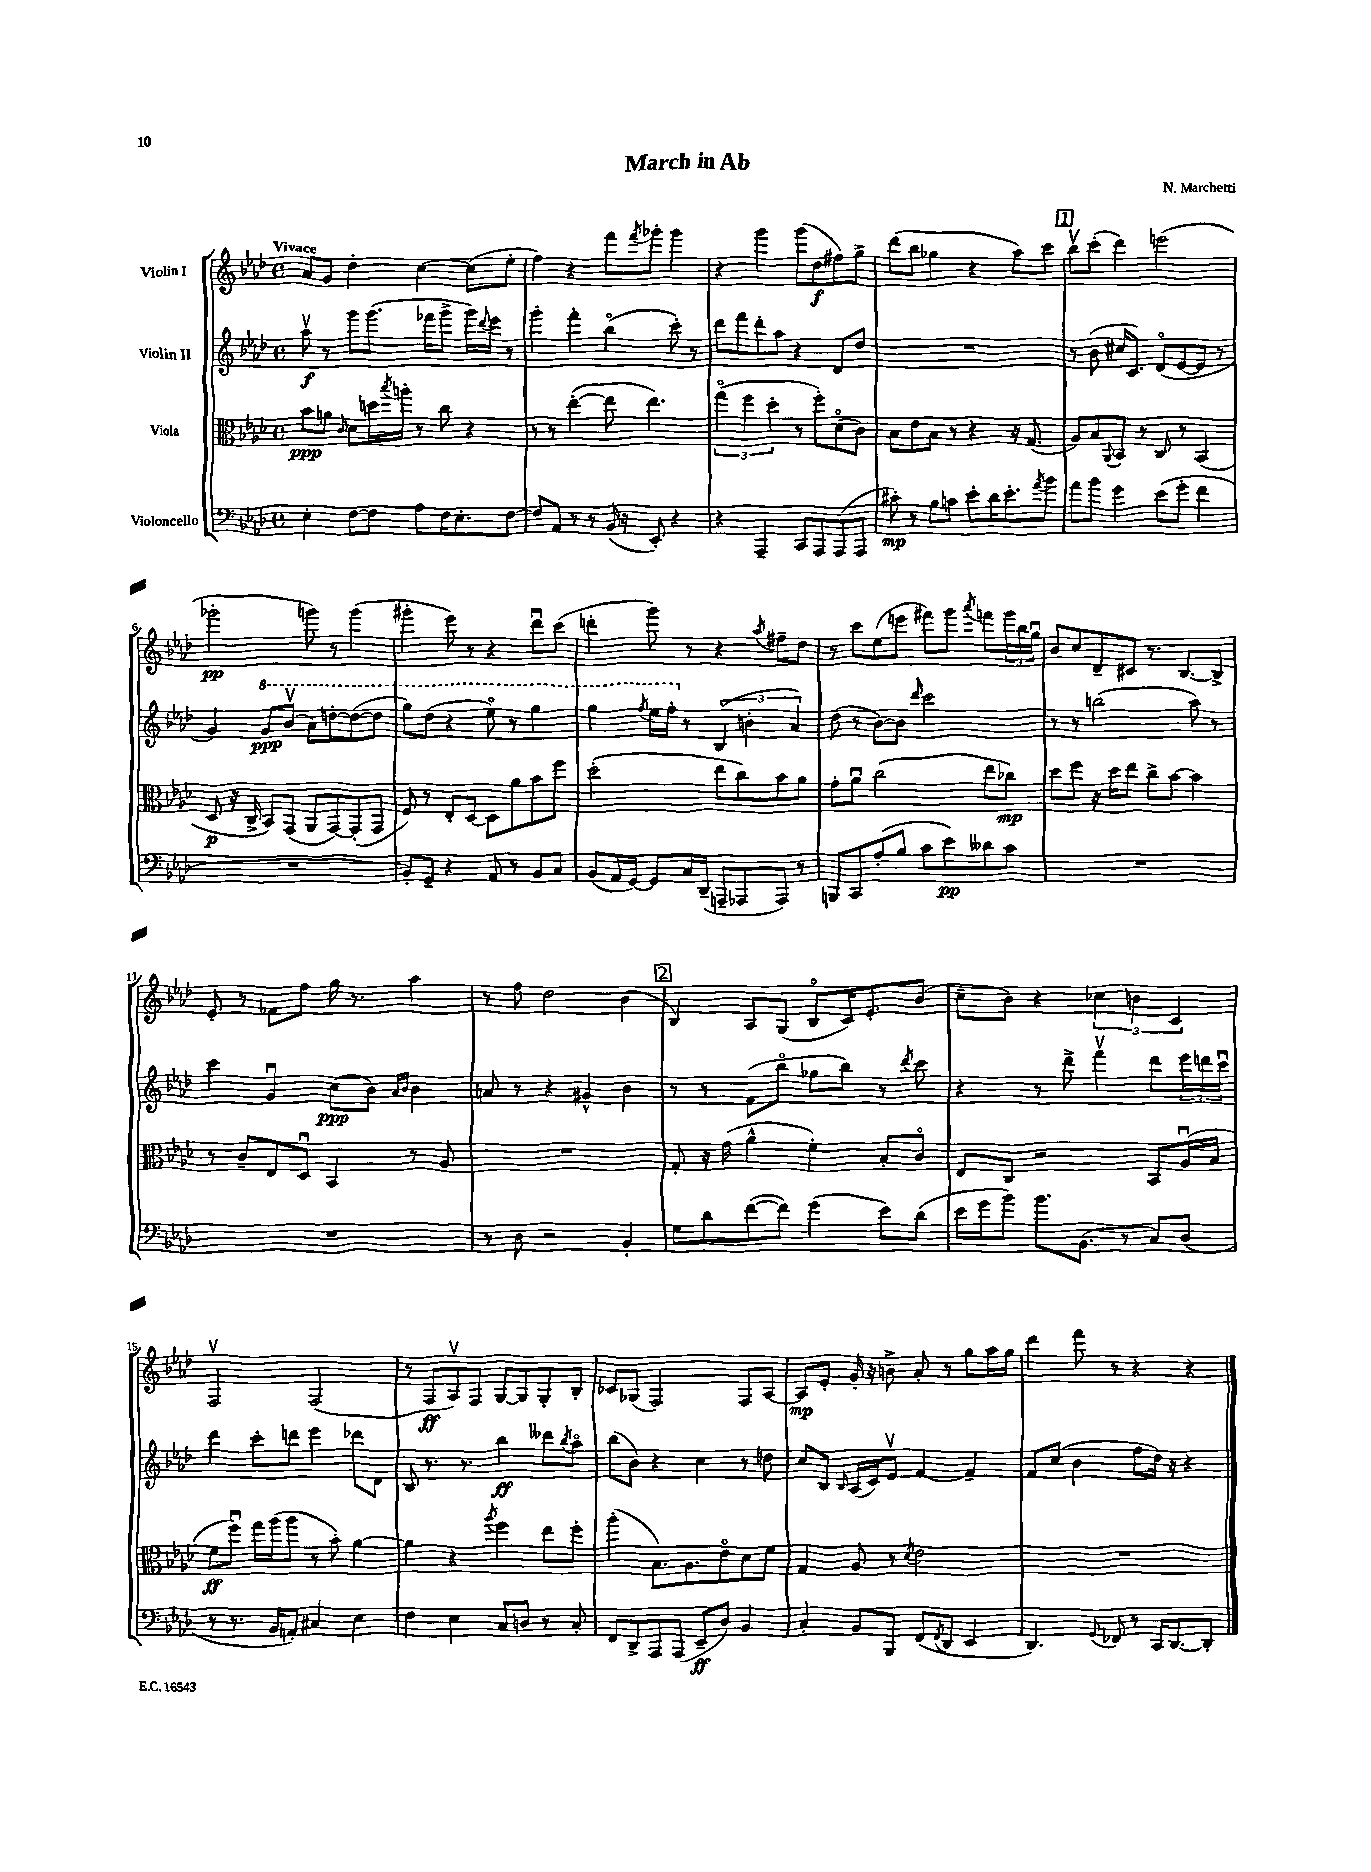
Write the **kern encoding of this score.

**kern	**kern	**kern	**kern
*staff4	*staff3	*staff2	*staff1
*clefF4	*clefC3	*clefG2	*clefG2
*k[b-e-a-d-]	*k[b-e-a-d-]	*k[b-e-a-d-]	*k[b-e-a-d-]
*M4/4	*M4/4	*M4/4	*M4/4
*met(c)	*met(c)	*met(c)	*met(c)
4E-'\	8b-\L	8aa-v\	8a-/L
.	8a\J	8r	8g/J
.	16qqc/	.	.
[8F\L	8d-\L	8ggg\L	4dd-'\
8F\]J	16dd\L	(8.ggg\J	.
.	8qbb-/	.	.
.	16aa'\JJ	.	.
8A-\L	8r	.	[4cc\
.	.	16fff-\LK	.
16F\K	8cc\	8ggg^\J	.
8.E-'\	.	.	.
.	4r	16ggg\LL)	(8cc\]L
.	.	8qqddd-/	.
.	.	16eee-\JJ	.
[8F\J	.	8r	8ee-'\J
=	=	=	=
8F/]L	8r	4ggg'\	4ff\)
8AA-/J	8r	.	.
8r	([4ee-'\	4fff'\	4r
8r	.	.	.
(16BB-/	8ee-\]	(4bb-o\	8fff\L
16r	.	.	.
.	.	.	8qfff/
8EE-'/)	4.ee-\)	.	8ggg-'\J
4r	.	8ccc'\)	4ggg-\
.	.	8r	.
=	=	=	=
4r	(6ggo\	8ddd-\L	4r
.	.	8fff\	.
.	6ff\	.	.
4AAA-~/	.	8ddd-'\	4ggg\
.	6dd-'\	.	.
.	.	8aa-\J	.
8CC/L	8r	4r	(8ggg\L
8AAA-/	8ff'\L)	.	8dd-\
(8AAA-/	(8d-o\	8d-/L	8ff#\)
8AAA-/J	8c\J)	8dd-/J	8gg^\J
=	=	=	=
8c#'\)	8B-\L	1r	(8ddd-\L
8r	8e-\	.	8bb-\J
8B-\L	8B-\J	.	4gg-\
8c\J	8r	.	.
8e-'\L	4r	.	4r
16d-\K	.	.	.
8.e-'\	.	.	.
.	16r	.	8aa-\L)
.	(8.G/	.	.
8qa-/	.	.	.
8b-\J	.	.	8ccc\J
=	=	=	=
8a-\L	8A-/L)	8r	8bb-v\L
8b-\J	8B-/	(8b-\	(8ccc'\J
.	8qqAA-/	.	.
4g\	8BB-/J	16cc#/LK	4ddd-\)
.	.	8.c/J)	.
.	8r	.	.
(8e-\L	8C/	(8d-o/L	(2eee\
8g'\J	8r	[8e-/	.
4f\	(4BB-/	8e-/]J	.
.	.	8r	.
=	=	=	=
1r	8D-/	4g/)	2ggg-'\
.	16r	.	.
.	16C^/	.	.
.	8BB-/L)	8gg/L	.
.	(8GG/J	(8bb-v/J	.
.	8AA-/L	8aa-\L)	8ggg\)
.	[8GG/)	[8ddd'\	8r
.	(8GG'/]	(8ddd\_	(4ggg\
.	8GG/J	8ddd\]J	.
=	=	=	=
8BB-'/L)	8F/)	8ggg\L)	4ggg#'\
8GG~/J	8r	(8ddd-\J	.
4r	8E-'/L	4r	8eee-\)
.	[8D-/J	.	8r
8AA-/	8D-\]L	8eee-o\)	4r
8r	8a-\	8r	.
8BB-/L	8b-\	4ggg\	8ddd-u\L
8C/J	8ff\J	.	(8ccc\J
=	=	=	=
(8BB-/L	(2dd-'\	4ggg\	4ddd'\
16AA-/L	.	.	.
[16GG/JJ)	.	.	.
.	.	8qfff/	.
8GG/]L	.	16eee-\LL	8ggg\)
.	.	16fff'\JJ	.
16C/L	.	8r	8r
(16DD-~/JJ	.	.	.
8AAA~/L	8ee-\L	(6B-/	4r
8AAA-/	8cc\)	.	.
.	.	6b'\	.
.	.	.	8qaa-/
8AAA-/J)	8b-\	.	8ff#~\L
.	.	6a-/)	.
8r	8a-\J	.	8dd-\J
=	=	=	=
8BBB/L	8g'\L	(8dd-\	8r
8CC/	8a-u\J	8r	8ccc\L
(8A-'/	(2cc\	[8b-\L)	(8ee-\
8B-/J	.	8b-\]J	8eee\J
.	.	16qqddd-/	.
8c\L	.	2ccc\	8fff#\L)
8e-\)	.	.	8ggg\J
.	.	.	8qaaa-/
8d--\	8ee-\L	.	8fff\L
8c\J	8cc-\J)	.	24ggg\L
.	.	.	24bb-\
.	.	.	24ggu\JJ
=	=	=	=
1r	8dd-\L	8r	8b-/L
.	8ff\J	8r	8cc/
.	16r	(2bb\	8d-~/
.	16dd-\LK	.	.
.	8ee-\J	.	8c#/J
.	8cc^\L	.	8.r
.	[8b-\J	.	.
.	.	.	[8.B-/L
.	4b-\]	8aa-\)	.
.	.	8r	8B-^/]J
=	=	=	=
1r	8r	4ccc\	8e-'/
.	8c~/L	.	8r
.	8E-/	4gu/	8f-\L
.	8D-u/J	.	8ff\J
.	4BB-/	(8cc\L	16gg\
.	.	.	8.r
.	.	8b-\J)	.
.	.	16qqa-/LL	.
.	.	16qqb-/JJ	.
.	8r	4b-\	4aa-\
.	8A-/	.	.
=	=	=	=
8r	1r	8a/	8r
8D-\	.	8r	8ff\
2r	.	4r	2dd-\
.	.	4g#^^/	.
4BB-'/	.	4b-\	(4b-\
=	=	=	=
8G\L	8G'/	8r	4B-/)
8d-\	16r	8r	.
.	(16g\	.	.
([8f\	4a-^^\	(8f\L	8A-/L
8f\]J)	.	8bb-o\J	(8G/J
(4g\	4f'\)	8gg-\L	8B-o/L
.	.	8bb-\J)	16c/K)
.	.	.	8.e-'/
8e-\L)	8B-'/L	8r	.
.	.	8qddd-/	.
(8d-\J	8co/J	8ccc\	(8b-/J
=	=	=	=
16e-\LL	8E-/L	4r	8cc~\L
16g\J	.	.	.
8b-\J)	8C/J	.	8b-\J)
8.b-\L	2r	8r	4r
.	.	8ddd-^\	.
(8.BB-\J	.	.	.
.	.	4fffv\	6cc-\
8r	.	.	.
.	.	.	6b\
8C/L)	8BB-/L	8ddd-\L	.
.	.	.	6c/
(8D-/J	(16A-u/L	24eee-\L	.
.	.	24ddd\	.
.	16B-/JJ	.	.
.	.	24cccu\JJ	.
=	=	=	=
8r	8f\L	4ddd-\	2Fv/
8.r	8ffu\J)	.	.
.	16gg\LL	8ccc'\L	.
16BB-/LK	(16aa-\J	.	.
8AA'/J)	8aa-\J	8ddd\J	.
4C#/	8r	4eee-\	(2F/
.	8b-'\)	.	.
4E-\	[4a-\	8ddd-\L	.
.	.	8d-\J	.
=	=	=	=
4F\	4a-\]	8B-/	8r
.	.	8.r	8F/L
4E-\	4r	.	8A-v/)
.	.	8.r	.
.	.	.	8F/J
.	8qaa-/	.	.
8C/L	4ff\	4bb-\	[8G/L
8D/J	.	.	8G/]
8r	8ee-\L	8ddd--\L	8G'/
.	.	8qbb-/	.
8C'/	8ff'\J	8aa-o\J	8B-'/J
=	=	=	=
8FF/L	(4aa-'\	(8bb-\L	8c-/L
8DD-^/	.	8b-\J)	(8G-/J
8AAA-/	8.B-\L)	4r	2F/)
(8AAA-/J	.	.	.
.	8.A-\	.	.
8EE-~/L	.	4cc\	.
8D-/J)	8e-o\	.	.
4BB-/	8d-\	8r	8F/L
.	8f\J	8dd\	[8A-/J
=	=	=	=
4C'/	4G/	8cc/L	8A-/]L
.	.	8B-/J	8e-'/J
.	.	16qqB-/	.
8BB-/L	8A-/	(16A-/LL	16g'/
.	.	16c/J)	16r
8BBB-/J	8r	8e-v/J	8b^\
.	8qd-/	.	.
(8FF/L	2e-\	[4f/	8a-'/
8qFF/	.	.	.
8DD-/J	.	.	8r
4EE-/	.	4f~/]	8gg\L
.	.	.	16aa-\L
.	.	.	16gg\JJ
=	=	=	=
4.DD-/)	1r	8f/L	4ddd-\
.	.	(8cc/J	.
.	.	4b-\	8fff\
8qqGG/	.	.	.
8FF-/	.	.	8r
8r	.	8ff\L	4r
16CC/LK	.	16dd-\Jk)	.
[8.DD-/	.	16r	.
.	.	4r	4r
8DD-'/]J	.	.	.
==	==	==	==
*-	*-	*-	*-
